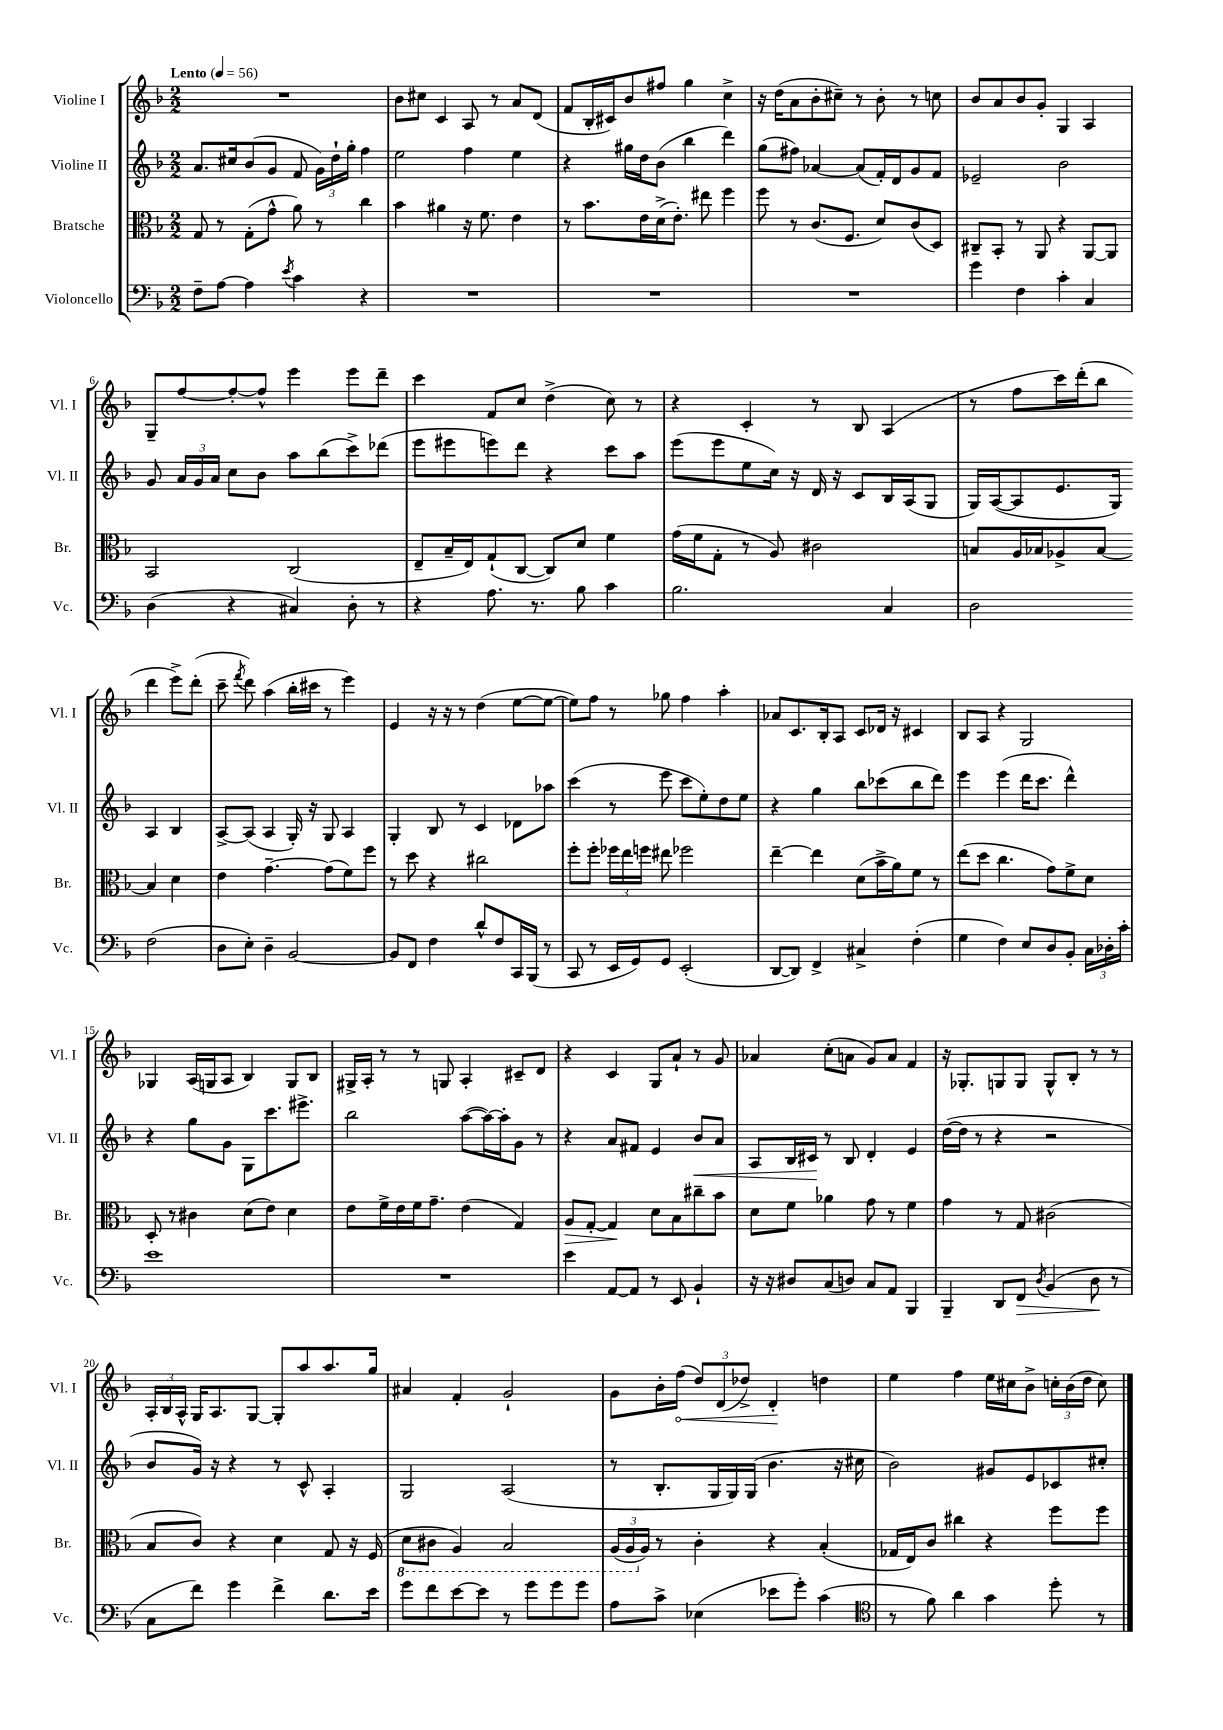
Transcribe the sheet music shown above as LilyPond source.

<<
\new StaffGroup <<
\new Staff = "s0" \with { instrumentName = "Violine I" shortInstrumentName = "Vl. I" } {
    \clef treble \key f \major \numericTimeSignature \time 2/2 \tempo "Lento" 4 = 56
    \autoBeamOff R1 |
    bes'8[ cis''8] c'4 a8 r8 a'8[ d'8]( |
    f'8[ bes16-. cis'16) bes'8 fis''8] g''4 c''4-> |
    r16 d''16[( a'8 bes'8-. cis''8]--) r8 bes'8-. r8 c''8 |
    bes'8[ a'8 bes'8 g'8]-. g4 a4 |
    g8[-- f''8~ f''8~-. f''8]-^ e'''4 e'''8[ d'''8]-- |
    c'''4 f'8[ c''8] d''4->( c''8) r8 |
    r4 c'4-. r8 bes8 a4( |
    r8 f''8[ c'''16) d'''16-.( bes''8] d'''4 e'''8[->) d'''8]-.( |
    c'''8-- \acciaccatura { f'''8 } d'''8) a''4( bes''16[-. cis'''16] r8 e'''4) |
    e'4 r16 r16 r8 d''4( e''8[~ e''8]~ |
    e''8[) f''8] r8 ges''8 f''4 a''4-. |
    aes'8[ c'8. bes16-. a8] c'8[ des'16] r16 cis'4 |
    bes8[ a8] r4 g2 |
    ges4 a16[( g16 a8] bes4) g8[ bes8] |
    gis16[-> a16]-. r8 r8 g8 a4-. cis'8[-- d'8] |
    r4 c'4 g8[ a'8]-! r8 g'8 |
    aes'4 c''8[-.( a'8] g'8[) a'8] f'4 |
    r16 ges8.[-. g8 g8] g8[-^ bes8]-. r8 r8 |
    \tuplet 3/2 { a16[-. bes16 a16]-^ } g16[ a8. g8]~ g8[-. a''8 a''8. g''16] |
    ais'4 f'4-. g'2-! |
    g'8[ bes'16-. \once \override Hairpin.circled-tip = ##t f''16]\<( \tuplet 3/2 { d''8[) d'8( des''8]->) } d'4-.\! d''4 |
    e''4 f''4 e''16[ cis''16 bes'8]-> \tuplet 3/2 { c''16[-. bes'16( d''16] } c''8) \bar "|." |
}
\new Staff = "s1" \with { instrumentName = "Violine II" shortInstrumentName = "Vl. II" } {
    \clef treble \key f \major \numericTimeSignature \time 2/2
    \autoBeamOff a'8.[ cis''16 bes'8( g'8] f'8 \tuplet 3/2 { g'16[) d''16-! g''16]-. } f''4 |
    e''2 f''4 e''4 |
    r4 gis''16[ d''16 bes'8]( bes''4 d'''4) |
    g''8[( fis''8]) aes'4~ aes'8[( f'16-.) d'16 g'8 f'8] |
    ees'2-- bes'2 |
    g'8 \tuplet 3/2 { a'16[ g'16 a'16] } c''8[ bes'8] a''8[ bes''8( c'''8->) des'''8]( |
    e'''8[ eis'''8 e'''8) d'''8] r4 c'''8[ a''8] |
    e'''8[( e'''8 e''8 c''16]) r16 d'16 r16 c'8[ bes16 a16( g8] |
    g16[) a16~( a8 e'8. g16]) a4 bes4 |
    a8[~-> a8]( a4 g16-.) r16 g8 a4 |
    g4-. bes8 r8 c'4 des'8[ aes''8] |
    c'''4( r8 e'''8 c'''8[ e''8-.) d''8 e''8] |
    r4 g''4 bes''8[ ces'''8( bes''8 d'''8]) |
    e'''4 e'''4( d'''16[ c'''8.] d'''4-^) |
    r4 g''8[ g'8] g8[ c'''8. eis'''8.]-> |
    bes''2 a''8[~( a''16~) a''16-. g'8] r8 |
    r4 a'8[ fis'8] e'4 bes'8[\< a'8] |
    a8[ bes16 cis'16]\! r8 bes8 d'4-. e'4 |
    d''16[~( d''16] r8 r4 r2 |
    bes'8[ g'16]) r16 r4 r8 c'8-^ a4-. |
    g2 a2( |
    r8 bes8.[-. g16 g16) g16]( bes'4. r16 cis''16 |
    bes'2) gis'8[ e'8 ces'8 cis''8]-. \bar "|." |
}
\new Staff = "s2" \with { instrumentName = "Bratsche" shortInstrumentName = "Br." } {
    \clef alto \key f \major \numericTimeSignature \time 2/2
    \autoBeamOff g8 r8 g8[-.( g'8]-^ a'8) r8 c''4 |
    bes'4 ais'4 r16 f'8. e'4 |
    r8 bes'8.[ e'16 d'16->( e'8.]-.) eis''8 f''4 |
    f''8 r8 c'8.[( f8.] d'8[) c'8( d8]) |
    cis8[-- bes,8]-. r8 a,8 r4 a,8[~ a,8] |
    bes,2 c2( |
    e8[-- bes16-- e16) g8-!( c8]~ c8[) d'8] f'4 |
    g'16[( f'16 g8]-. r8 a8) cis'2 |
    b8[ a16 bes16 aes8-> bes8]~ bes4 d'4 |
    e'4 g'4.~-- g'8[( f'8) f''8] |
    r8 d''8 r4 cis''2 |
    f''8[-. f''8]-. \tuplet 3/2 { fes''16[ e''16 f''16] } eis''8 fes''2 |
    e''4~-- e''4 d'8[( bes'16-> a'16) f'8] r8 |
    e''8[( d''8] c''4. g'8[) f'8-> d'8] |
    d8-. r8 cis'4 d'8[( e'8]) d'4 |
    e'8[ f'16-> e'16 f'16 g'8.]-- e'4( g4) |
    a8[\> g8]~-. g4\! d'8[ bes8 cis''8-- bes'8] |
    d'8[ f'8] aes'4 g'8 r8 f'4 |
    g'4 r8 g8 cis'2( |
    bes8[ c'8]) r4 d'4 g8 r16 f16( |
    \ottava #-1 d8[ cis8] a,4) bes,2 |
    \tuplet 3/2 { a,16[( a,16 \ottava #0 a16]) } r8 c'4-. r4 bes4-.( |
    ges16[ e16) c'8] cis''4 r4 f''8[ f''8] \bar "|." |
}
\new Staff = "s3" \with { instrumentName = "Violoncello" shortInstrumentName = "Vc." } {
    \clef bass \key f \major \numericTimeSignature \time 2/2
    \autoBeamOff f8[-- a8]~ a4 \acciaccatura { e'8 } c'4 r4 |
    R1 |
    R1 |
    R1 |
    g'4 f4 c'4-. c4 |
    d4( r4 cis4) d8-. r8 |
    r4 a8. r8. bes8 c'4 |
    bes2. c4 |
    d2 f2( |
    d8[ e8]-.) d4-- bes,2~ |
    bes,8[ f,8] f4 d'8[-^ f8 c,16 bes,,16]( r8 |
    c,8 r8 e,16[ g,16) g,8] e,2-.( |
    d,8[~ d,8]) f,4-> cis4-> f4-.( |
    g4 f4) e8[ d8 bes,8]-. \tuplet 3/2 { c16[ des16-. c'16]-. } |
    e'1 |
    R1 |
    e'4 a,8[~ a,8] r8 e,8 bes,4-! |
    r16 r16 dis8[ c8( d8]) c8[ a,8] bes,,4 |
    bes,,4-- d,8[ f,8]\> \acciaccatura { d8 } bes,4( d8\! r8 |
    c8[ f'8]) g'4 f'4-> d'8.[ e'16] |
    g'8[ f'8 e'8~ e'8] r8 g'8[ g'8 g'8] |
    a8[ c'8]-> ees4( ees'8[ g'8]-.) c'4( |
    \clef tenor r8 f'8) a'4 g'4 d''8-. r8 \bar "|." |
}
>>
>>
